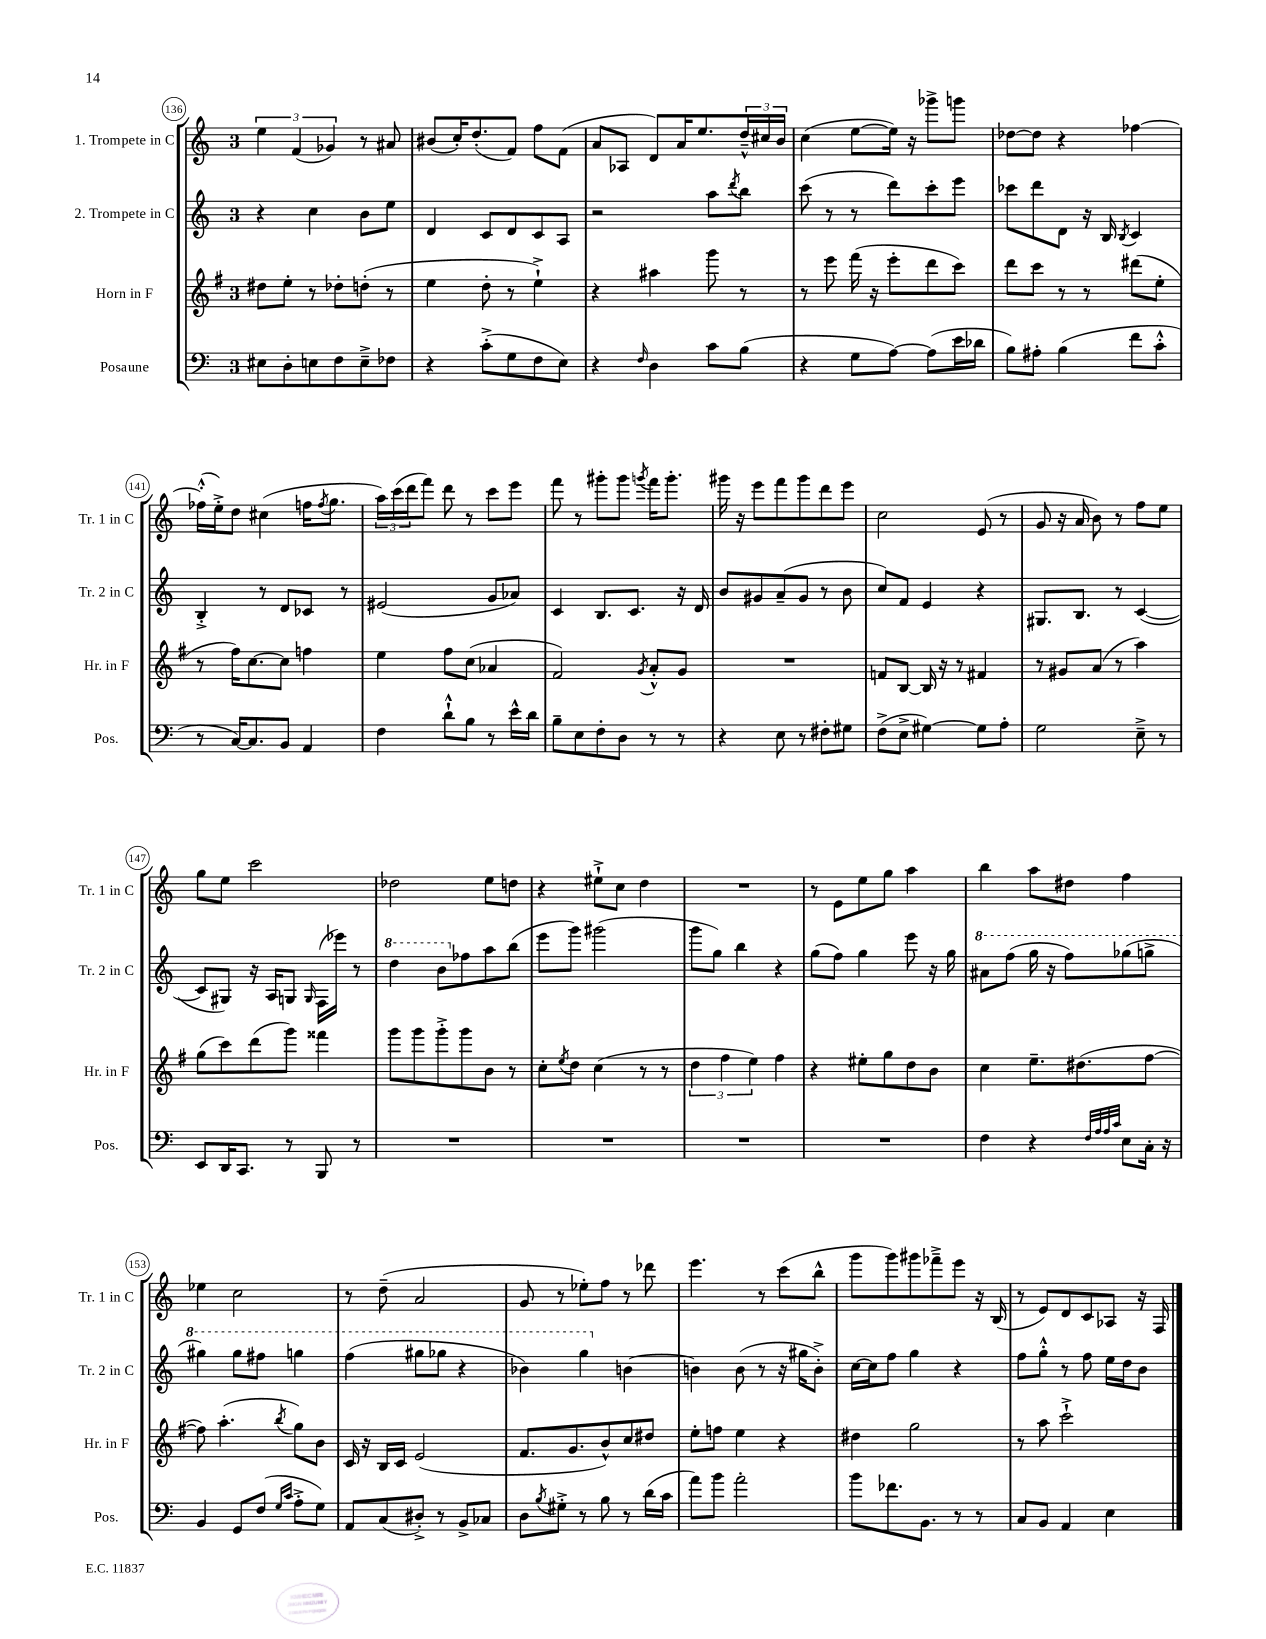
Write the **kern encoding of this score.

**kern	**kern	**kern	**kern
*part4	*part3	*part2	*part1
*staff4	*staff3	*staff2	*staff1
*I"Posaune	*I"Horn in F	*I"2. Trompete in C	*I"1. Trompete in C
*I'Pos.	*I'Hr. in F	*I'Tr. 2 in C	*I'Tr. 1 in C
*clefF4	*clefG2	*clefG2	*clefG2
*k[]	*k[f#]	*k[]	*k[]
*M3/4	*M3/4	*M3/4	*M3/4
=136	=136	=136	=136
8E#X\L	8dd#X\L	4r	6ee\
8D'\	8ee'\J	.	.
.	.	.	(6f/
8En\	8r	4cc\	.
.	.	.	6g-X/)
8F\	8dd-X'\L	.	.
8E~^\	(8ddn'\J	8b\L	8r
8F-X\J	8r	8ee\J	8a#X/
=137	=137	=137	=137
4r	4ee\	4d/	(8b#X/L
.	.	.	16cc'/K)
.	.	.	(8.dd'/
(8c'^\L	8dd'\	8c/L	.
8G\	8r	8d/	8f/J)
8F\	4ee`^\)	8c/	8ff\L
8E\J)	.	8A/J	(8f\J
=138	=138	=138	=138
4r	4r	2r	8a/L
.	.	.	8A-X/J
16qqF/	.	.	.
4D\	4aa#X\	.	8d/L)
.	.	.	16a/K
.	.	.	8.ee/
8c\L	8ggg\	8aa\L	.
.	.	8qddd/	.
(8B\J	8r	8bb\J	24dd~^^/L
.	.	.	24cc#X/
.	.	.	24b/JJ
=139	=139	=139	=139
4r	8r	(8ccc\	(4cc\
.	8eee\	8r	.
8G\L	(16fff#\	8r	[8ee\L
.	16r	.	.
[8A\J)	8eee'\L	8ddd\L)	16ee\Jk])
.	.	.	16r
(8A\L]	8ddd\	8ccc'\	8ggg-X^\L
16e\L	8ccc\J)	8eee\J	8gggn\J
16d-X\JJ	.	.	.
=140	=140	=140	=140
8B\L)	8ddd\L	8ccc-X\L	[8dd-X\L
8A#X'\J	8ccc\J	8ddd\	8dd-\J]
(4B\	8r	8d\J	4r
.	8r	16r	.
.	.	16B/	.
.	.	8qB/	.
8f\L	(8ddd#X\L	4c/	[4ff-X\
8c'^^\J	8ee'\J	.	.
!!LO:LB:g=z
=141	=141	=141	=141
8r	8r	4B'^/	(16ff-X'^^\LL]
.	.	.	16ee'^\J)
[16C/KL)	16ff#\KL)	.	8dd\J
8.C/]	[8.cc\	.	.
.	.	8r	(4cc#X\
8BB/J	8cc\J]	8d/L	.
4AA/	4ffn\	8c-X/J	16ffn\KL
.	.	.	8qff/
.	.	.	8.gg\J
.	.	8r	.
=142	=142	=142	=142
4F\	4ee\	(2e#X/	24aa\LL)
.	.	.	(24ccc\
.	.	.	24ddd\J
.	.	.	8fff\J)
8d`^^\L	8ff#\L	.	8ddd\
8B\J	(8cc\J	.	8r
8r	4a-X/	8g/L	8ccc\L
16e^^\LL	.	8a-X/J)	8eee\J
16d\JJ	.	.	.
=143	=143	=143	=143
8B~\L	2f#/)	4c/	8fff\
8E\	.	.	8r
8F'\	.	8.B/L	8ggg#X'\L
8D\J	.	.	8ggg#\J
.	.	8.c/J	.
.	8qg/	.	8qgggn/
8r	8a'^^/L	.	16fff\KL
.	.	.	8.ggg'\J
8r	8g/J	16r	.
.	.	16d/	.
=144	=144	=144	=144
4r	2.r	8b/L	16ggg#X\
.	.	.	16r
.	.	8g#X/	8eee\L
8E\	.	(8a~/	8fff\
8r	.	8g#/J	8ggg#\
8F#X'\L	.	8r	8ddd\
8G#X\J	.	8b\	8eee\J
=145	=145	=145	=145
(8F^\L	8fn/L	8cc/L)	2cc\
8E^\J	[8B/J	8f/J	.
[4G#X\)	16B/]	4e/	.
.	16r	.	.
.	8r	.	.
8G#\L]	4f#X/	4r	(8e/
8A'\J	.	.	8r
=146	=146	=146	=146
2G\	8r	8.G#X/L	8g/
.	8g#X/L	.	16r
.	.	8.B/J	16a/
.	(8a/J	.	8b\)
.	8r	8r	8r
8E~^\	4aa\)	([4c/	8ff\L
8r	.	.	8ee\J
!!LO:LB:g=z
=147	=147	=147	=147
8EE/L	(8gg\L	8c/L]	8gg\L
16DD/K	8ccc\)	8G#X/J)	8ee\J
8.CC/J	.	.	.
.	(8ddd\	16r	2ccc\
.	.	16A/KL	.
8r	8ggg\J)	8Gn/J	.
.	.	16qqG/	.
8BBB/	4fff##X\	(16F\LL	.
.	.	16eee-X\JJ)	.
8r	.	8r	.
=148	=148	=148	=148
*	*	*8va	*
2.r	8ggg\L	4ddd\	2dd-X\
.	8ggg\	.	.
.	8ggg'^\	8bb\L	.
*	*	*X8va	*
.	8ggg\	8ff-X\	.
.	8b\J	8aa\	8ee\L
.	8r	(8bb\J	8ddn\J
=149	=149	=149	=149
2.r	8cc'\L	8eee\L	4r
.	8qee/	.	.
.	8dd\J	8ggg\J)	.
.	(4cc\	(2ggg#X\	8ee#X`^\L
.	.	.	8cc\J
.	8r	.	4dd\
.	8r	.	.
=150	=150	=150	=150
2.r	6dd\	8ggg\L	2.r
.	.	8gg\J)	.
.	6ff#\	.	.
.	.	4bb\	.
.	6ee\)	.	.
.	4ff#\	4r	.
=151	=151	=151	=151
2.r	4r	(8gg\L	8r
.	.	8ff\J)	8e\L
.	8ee#X'\L	4gg\	8ee\
.	8gg\	.	8gg\J
.	8dd\	8eee\	4aa\
.	8b\J	16r	.
.	.	16gg\	.
=152	=152	=152	=152
*	*	*8va	*
4F\	4cc\	8aa#X\L	4bb\
.	.	(8fff\J	.
4r	8.ee~\L	16ggg\	8aa\L
.	.	16r	.
.	.	8fff\L)	8dd#X\J
.	(8.dd#X\	.	.
32qqF/LLL	.	.	.
32qqA/	.	.	.
32qqA/	.	.	.
32qqc/JJJ	.	.	.
8E\L	.	(8ggg-X\	4ff\
16C'\Jk	[8ff#\J	8gggn^\J	.
16r	.	.	.
!!LO:LB:g=z
=153	=153	=153	=153
4BB/	8ff#\])	4ggg#X\)	4ee-X\
.	(4.aa'\	.	.
8GG/L	.	8ggg#\L	2cc\
(8F/J	.	8fff#X\J	.
16qqG/LL	.	.	.
16qqc/JJ	8qbb/	.	.
8A'^\L	8gg\L)	4gggn\	.
8G\J)	8b\J	.	.
=154	=154	=154	=154
8AA/L	16c/	(4fff\	8r
.	16r	.	.
(8C/	16B/LL	.	(8dd~\
.	16c/JJ	.	.
8D#X'^/J)	(2e/	8ggg#X\L	2a/
8r	.	8ggg-X\J	.
8BB^/L	.	4r	.
8C-X/J	.	.	.
=155	=155	=155	=155
8D\L	8.f#/L	4bb-X\)	8g/
8qB/	.	.	.
8G#X'^\J	.	.	8r
.	8.g/	.	.
8r	.	4ggg\	8ee-X'\L)
8B\	8b^^/)	.	8ff\J
*	*	*X8va	*
8r	8cc/	[4bn\	8r
(16d\LL	8dd#X/J	.	8ddd-X\
16c\JJ	.	.	.
=156	=156	=156	=156
8a\L)	8ee'\L	4bn\]	4.eee\
8b\J	8ffn\J	.	.
2a'\	4ee\	(8b\	.
.	.	8r	8r
.	4r	16r	(8ccc\L
.	.	16gg#X\KL	.
.	.	8b'^\J)	8bb^^\J
=157	=157	=157	=157
8b\L	4dd#X\	[16cc\LL	8ggg\L
.	.	16cc\J]	.
8.f-X\	.	8ff\J	8ggg\)
.	2gg\	4gg\	8ggg#X\
8.BB\J	.	.	.
.	.	.	8fff-X~^\
8r	.	4r	8eee\J
8r	.	.	16r
.	.	.	(16B/
=158	=158	=158	=158
8C/L	8r	8ff\L	8r
8BB/J	8aa\	8gg'^^\J	8e/L)
4AA/	2ccc`^\	8r	8d/
.	.	8ff\	8c/
4E\	.	16ee\LL	8A-X/J
.	.	16dd\J	.
.	.	8b\J	16r
.	.	.	16F/
==	==	==	==
*-	*-	*-	*-
